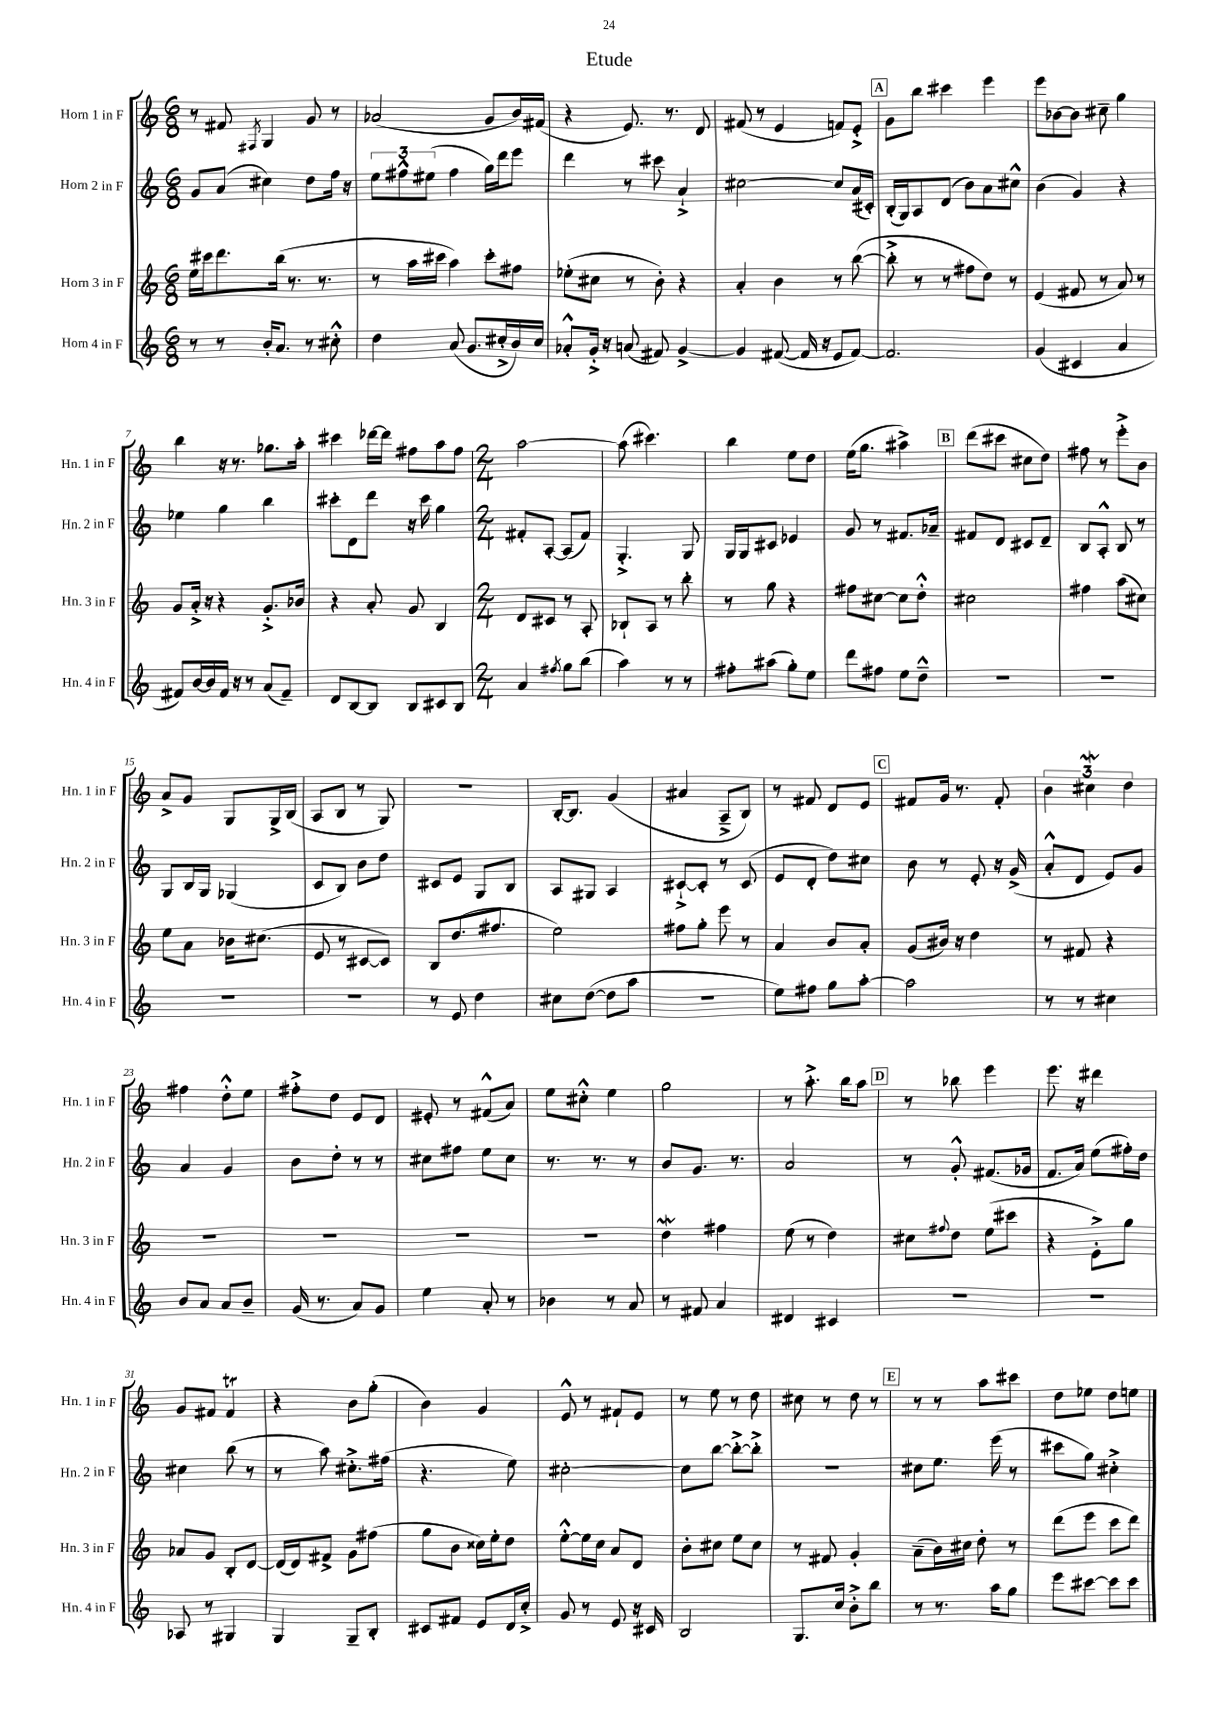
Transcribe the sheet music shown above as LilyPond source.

\header { title = "Etude" }
<<
\new StaffGroup <<
\new Staff = "s0" \with { instrumentName = "Horn 1 in F" shortInstrumentName = "Hn. 1 in F" } {
    \clef treble \key c \major \numericTimeSignature \time 6/8
    r8 fis'8 \acciaccatura { fis8 } g4 g'8 r8 |
    aes'2( g'8 b'16) fis'16( |
    r4 e'8.) r8. d'8 |
    fis'8( r8 e'4 f'8) e'8-.-> |
    \mark \markup { \box "A" } g'8 b''8 cis'''4 e'''4 |
    e'''8 bes'8~ bes'8 cis''8-- g''4 |
    b''4 r16 r8. ges''8. a''16-. |
    cis'''4 des'''16~ des'''16 fis''8 a''8 fis''8 |
    \numericTimeSignature \time 2/4 a''2~ |
    a''8( cis'''4.) |
    b''4 e''8 d''8 |
    e''16( g''8. ais''4->) |
    \mark \markup { \box "B" } d'''8( cis'''8 cis''8 d''8) |
    fis''8 r8 e'''8-.-> b'8 |
    a'8-> g'8 g8 g16-> b16( |
    a8 b8 r8 g8) |
    R2 |
    b16~-. b8. g'4( |
    ais'4 a8---> b8) |
    r8 fis'8 d'8 e'8 |
    \mark \markup { \box "C" } fis'8 g'16 r8. fis'8-. |
    \tuplet 3/2 { b'4 cis''4\mordent d''4 } |
    fis''4 d''8-.-^ e''8 |
    fis''8-.-> d''8 e'8 d'8 |
    eis'8-. r8 fis'8-^( a'8) |
    e''8 cis''8-.-^ e''4 |
    g''2 |
    r8 a''8.-.-> b''16 a''8 |
    \mark \markup { \box "D" } r8 bes''8 e'''4 |
    e'''8. r16 dis'''4 |
    g'8 fis'8 fis'4\trill |
    r4 b'8 g''8-.( |
    b'4) g'4 |
    e'8-^ r8 fis'8-! e'8 |
    r8 e''8 r8 d''8 |
    cis''8 r8 d''8 r8 |
    \mark \markup { \box "E" } r8 r8 a''8 cis'''8 |
    d''8 ees''8 d''8 e''8 \bar "|." |
}
\new Staff = "s1" \with { instrumentName = "Horn 2 in F" shortInstrumentName = "Hn. 2 in F" } {
    \clef treble \key c \major \numericTimeSignature \time 6/8
    g'8 a'8( cis''4) d''8 f''16 r16 |
    \tuplet 3/2 { e''8 fis''8-^ eis''8( } fis''4 g''16) d'''16 e'''8 |
    d'''4 r8 cis'''8 a'4-!-> |
    cis''2~ cis''8 a'16( cis'16-.) |
    \mark \markup { \box "A" } b16-.( g16) a8 d'8( b'8) a'8 cis''8-^ |
    b'4( g'4) r4 |
    ees''4 g''4 b''4 |
    cis'''8-. d'8 d'''8 r16 cis'''16 g''4 |
    \numericTimeSignature \time 2/4 fis'8-. a8~-. a8( fis'8) |
    g4.-.-> g8 |
    g16 g16 cis'8 ees'4 |
    g'8 r8 fis'8. aes'16-- |
    \mark \markup { \box "B" } fis'8 d'8 cis'8 d'8-- |
    b8 a8-.-^ b8 r8 |
    g8 b16 g16 ges4( |
    c'8 b8) b'8 d''8 |
    cis'8 e'8 g8 b8 |
    a8 gis8 a4 |
    cis'8~-!-> cis'8-. r8 cis'8( |
    e'8 d'8-. d''8) cis''8 |
    \mark \markup { \box "C" } b'8 r8 e'8-. r16 g'16->( |
    a'8-.-^ d'8 e'8) g'8 |
    a'4 g'4 |
    b'8 d''8-. r8 r8 |
    cis''8 fis''8 e''8 cis''8 |
    r8. r8. r8 |
    b'8 g'8. r8. |
    a'2 |
    \mark \markup { \box "D" } r8 g'8-.-^ fis'8.( ges'16 |
    f'8. a'16) e''8( fis''16-.) d''16 |
    cis''4 b''8( r8 |
    r8 a''8) cis''8.-.-> fis''16( |
    r4. e''8) |
    cis''2~-. |
    cis''8 b''8~ b''8~-.-> b''8-.-> |
    R2 |
    \mark \markup { \box "E" } cis''8 e''8. e'''16( r8 |
    cis'''8 g''8) cis''4-.-> \bar "|." |
}
\new Staff = "s2" \with { instrumentName = "Horn 3 in F" shortInstrumentName = "Hn. 3 in F" } {
    \clef treble \key c \major \numericTimeSignature \time 6/8
    e''16 cis'''16 d'''8. b''16( r8. r8. |
    r8 a''16 cis'''16 a''4) cis'''8-. fis''8 |
    ees''8-.( cis''8 r8 b'8-.) r4 |
    a'4-. b'4 r8 b''8~( |
    \mark \markup { \box "A" } b''8-.-> r8 r8 fis''8 d''8) r8 |
    e'4( fis'8 r8 a'8) r8 |
    g'8 a'16-.-> r16 r4 g'8.-.-> bes'16 |
    r4 a'8-. g'8 b4 |
    \numericTimeSignature \time 2/4 d'8 cis'8 r8 a8-. |
    bes8-! a8 r8 b''8-. |
    r8 g''8 r4 |
    fis''8 cis''8~ cis''8 d''8-.-^ |
    \mark \markup { \box "B" } cis''2 |
    fis''4 a''8( cis''8) |
    e''8 a'8 bes'16 cis''8.( |
    e'8 r8 cis'8~ cis'8) |
    b8 d''8.( fis''8. |
    e''2) |
    fis''8 g''8-. e'''8 r8 |
    a'4 b'8 a'8-. |
    \mark \markup { \box "C" } g'8( bis'16) r16 d''4 |
    r8 fis'8 r4 |
    R2 |
    R2 |
    R2 |
    R2 |
    d''4\mordent fis''4 |
    e''8( r8 d''4) |
    \mark \markup { \box "D" } cis''8 \appoggiatura { fis''8 } d''8 e''8( cis'''8 |
    r4 e'8-.->) g''8 |
    aes'8 g'8 b8-. d'8~ |
    d'16( d'16) fis'8-> g'8 fis''8( |
    g''8 b'8 cisis''16) e''16-. d''8 |
    e''8~-.-^ e''16 c''16 a'8 d'8 |
    b'8-. cis''8 e''8 cis''8 |
    r8 fis'8 g'4-. |
    \mark \markup { \box "E" } a'8--( b'16) cis''16 d''8-. r8 |
    d'''8( e'''8 c'''8 d'''8) \bar "|." |
}
\new Staff = "s3" \with { instrumentName = "Horn 4 in F" shortInstrumentName = "Hn. 4 in F" } {
    \clef treble \key c \major \numericTimeSignature \time 6/8
    r8 r8 b'16-. a'8. r8 cis''8-.-^ |
    d''4 a'8( g'8. cis''16-.-> b'16) cis''16 |
    aes'8-.-^ g'16-.-> r16 a'8( fis'8) g'4~-> |
    g'4 fis'8~( fis'16 r16 e'8 fis'8~) |
    \mark \markup { \box "A" } fis'2. |
    g'4( cis'4 a'4 |
    fis'8) b'16~ b'16 fis'16 r16 r8 a'8( fis'8--) |
    d'8 b8~ b8 b8 cis'8 b8 |
    \numericTimeSignature \time 2/4 a'4 \acciaccatura { fis''8 } g''8 b''8( |
    a''4) r8 r8 |
    fis''8-. ais''8( g''8-.) e''8 |
    d'''8 fis''8 e''8 d''8---^ |
    \mark \markup { \box "B" } R2 |
    R2 |
    R2 |
    R2 |
    r8 e'8 d''4 |
    cis''8 d''8~( d''8 a''8 |
    r2 |
    e''8) fis''8 g''8 a''8~-. |
    \mark \markup { \box "C" } a''2 |
    r8 r8 cis''4 |
    b'8 a'8 a'8 b'8-- |
    g'16( r8. a'8) g'8 |
    e''4 a'8-. r8 |
    bes'4 r8 a'8 |
    r8 fis'8 a'4 |
    dis'4 cis'4 |
    \mark \markup { \box "D" } R2 |
    R2 |
    aes8 r8 gis4 |
    g4 g8-- b8-. |
    cis'8 fis'8 e'8 d'16 c''16-.-> |
    g'8 r8 e'8 r16 cis'16 |
    b2 |
    g8. c''16 b'8-.-> b''8 |
    \mark \markup { \box "E" } r8 r8. a''16 g''8 |
    e'''8 cis'''8~ cis'''8 cis'''8 \bar "|." |
}
>>
>>
